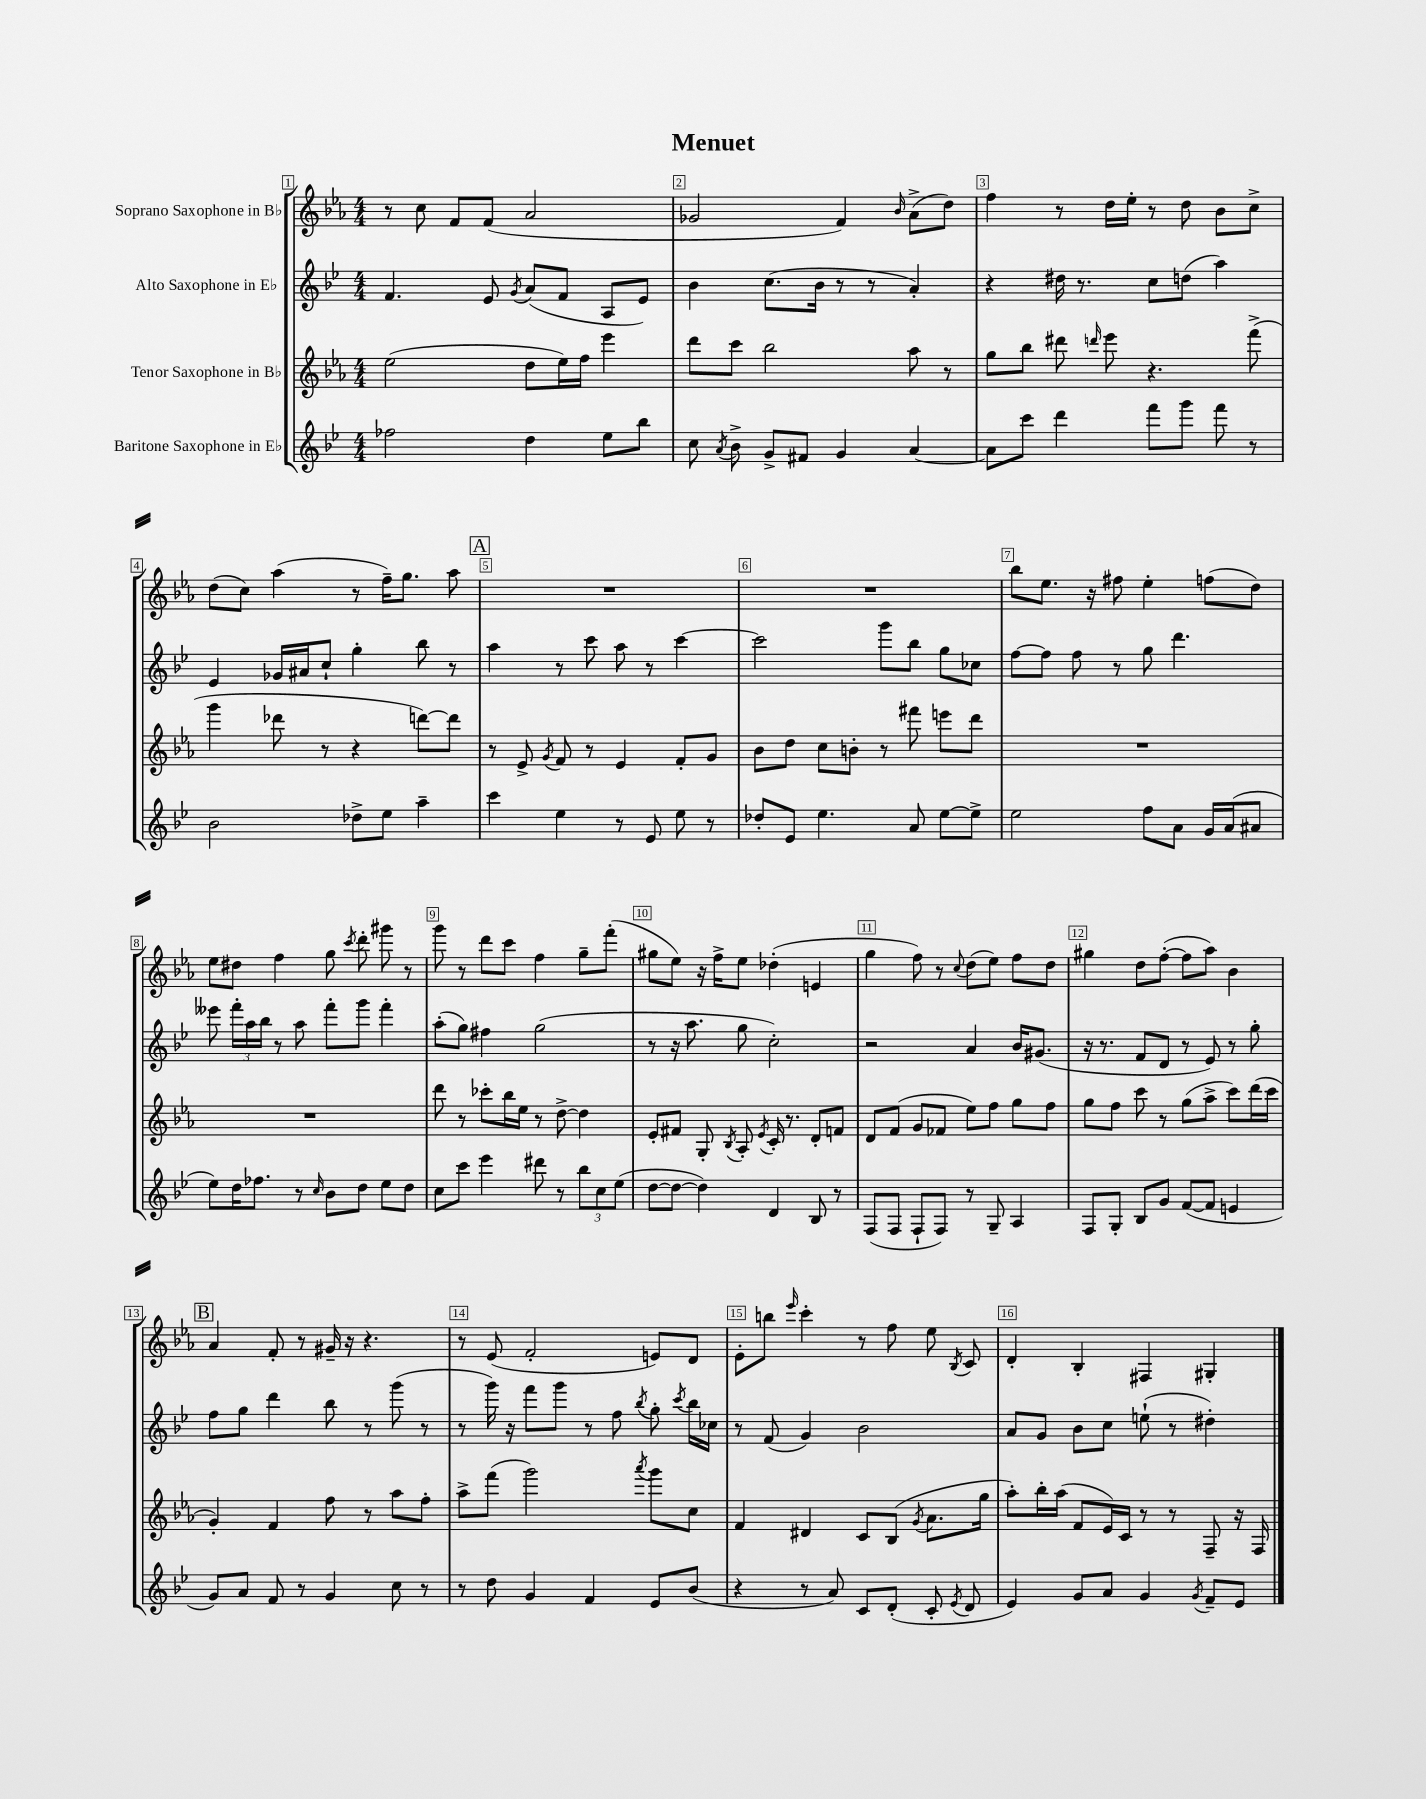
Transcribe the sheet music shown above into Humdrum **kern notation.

**kern	**kern	**kern	**kern
*part4	*part3	*part2	*part1
*staff4	*staff3	*staff2	*staff1
*I"Baritone Saxophone in E♭	*I"Tenor Saxophone in B♭	*I"Alto Saxophone in E♭	*I"Soprano Saxophone in B♭
*clefG2	*clefG2	*clefG2	*clefG2
*k[b-e-]	*k[b-e-a-]	*k[b-e-]	*k[b-e-a-]
*M4/4	*M4/4	*M4/4	*M4/4
=1	=1	=1	=1
2ff-X\	(2ee-\	4.f/	8r
.	.	.	8cc\
.	.	.	8f/L
.	.	8e-/	(8f/J
.	.	8qg/	.
4dd\	8dd\L	(8a/L	2a-/
.	16ee-\L)	8f/J	.
.	16ff\JJ	.	.
8ee-\L	4eee-\	8A/L	.
8bb-\J	.	8e-/J)	.
=2	=2	=2	=2
8cc\	8ddd\L	4b-\	2g-X/
8qa/	.	.	.
8b-^\	8ccc\J	.	.
8g^/L	2bb-\	(8.cc\L	.
8f#X/J	.	.	.
.	.	16b-\Jk	.
4g/	.	8r	4f/)
.	.	8r	.
.	.	.	16qqb-/
[4a/	8aa-\	4a'/)	(8a-^\L
.	8r	.	8dd\J)
=3	=3	=3	=3
8a\L]	8gg\L	4r	4ff\
8ccc\J	8bb-\J	.	.
4ddd\	8ddd#X\	16dd#X\	8r
.	.	8.r	.
.	16qqdddn/	.	.
.	8eee-\	.	16dd\LL
.	.	.	16ee-'\JJ
8fff\L	4.r	8cc\L	8r
8ggg\J	.	(8ddn\J	8dd\
8fff\	.	4aa\)	8b-\L
8r	(8fff^\	.	8cc^\J
!!LO:LB:g=z
=4	=4	=4	=4
2b-\	4ggg\	4e-/	(8dd\L
.	.	.	8cc\J)
.	8ddd-X\	16g-X/LL	(4aa-\
.	.	16a#X/J	.
.	8r	8cc`/J	.
8dd-X^\L	4r	4gg'\	8r
8ee-\J	.	.	16ff~\KL)
.	.	.	8.gg\J
4aa~\	[8dddn\L)	8bb-\	.
.	8ddd\J]	8r	8aa-\
!!LO:REH:place=s1:t=A
=5	=5	=5	=5
4ccc\	8r	4aa\	1r
.	8e-^/	.	.
.	8qg/	.	.
4ee-\	8f/	8r	.
.	8r	8ccc\	.
8r	4e-/	8aa\	.
8e-/	.	8r	.
8ee-\	8f'/L	[4ccc\	.
8r	8g/J	.	.
=6	=6	=6	=6
8dd-X'/L	8b-\L	2ccc\]	1r
8e-/J	8dd\J	.	.
4.ee-\	8cc\L	.	.
.	8bn'\J	.	.
.	8r	8ggg\L	.
8a/	8fff#X\	8bb-\J	.
[8ee-\L	8eeen\L	8gg\L	.
8ee-^\J]	8ddd\J	8cc-X\J	.
=7	=7	=7	=7
2ee-\	1r	[8ff\L	8bb-\L
.	.	8ff\J]	8.ee-\J
.	.	8ff\	.
.	.	.	16r
.	.	8r	8ff#X\
8ff\L	.	8gg\	4ee-'\
8a\J	.	4.ddd\	.
16g/LL	.	.	(8ffn\L
(16a/J	.	.	.
8a#X/J	.	.	8dd\J)
!!LO:LB:g=z
=8	=8	=8	=8
8ee-\L)	1r	8eee--X\	8ee-\L
16dd\K	.	24fff'\LL	8dd#X\J
.	.	24aa\	.
8.ff-X\J	.	.	.
.	.	24bb-\JJ	.
.	.	8r	4ff\
8r	.	8aa\	.
16qqcc/	.	.	.
8b-\L	.	8fff'\L	8gg\
.	.	.	8qccc/
8dd\J	.	8ggg\J	8ddd'\
8ee-\L	.	4fff'\	8ggg#X\
8dd\J	.	.	8r
=9	=9	=9	=9
8cc\L	8ddd\	(8aa'\L	8ggg\
8ccc\J	8r	8gg\J)	8r
4eee-\	8ccc-X'\L	4ff#X\	8ddd\L
.	16bb-\L	.	8ccc\J
.	16ee-\JJ	.	.
8ddd#X\	8r	(2gg\	4ff\
8r	[8dd^\	.	.
12bb-\L	4dd\]	.	8gg~\L
12cc\	.	.	.
.	.	.	(8fff'\J
(12ee-\J	.	.	.
=10	=10	=10	=10
[8dd\L	8e-'/L	8r	8gg#X\L
8dd\J_	8f#X/J	16r	8ee-\J)
.	.	8.aa\	.
4dd\])	8G'/	.	16r
.	.	.	16ff^\KL
.	8qB-/	.	.
.	8A-'/	8gg\	8ee-\J
.	8qe-/	.	.
4d/	16c'/	2cc'\)	(4dd-X'\
.	8.r	.	.
8B-/	8d'/L	.	4en/
8r	8fn/J	.	.
=11	=11	=11	=11
(8F/L	8d/L	2r	4gg\
8F/J	(8f/J	.	.
8F`/L	8g/L	.	8ff\)
8F/J)	8f-X/J	.	8r
.	.	.	8qqcc/
8r	8ee-\L)	4a/	(8dd\L
8G~/	8ff\J	.	8ee-\J)
4A/	8gg\L	16b-/KL	8ff\L
.	.	(8.g#X/J	.
.	8ff\J	.	8dd\J
=12	=12	=12	=12
8F/L	8gg\L	16r	4gg#X\
.	.	8.r	.
8G'/J	8ff\J	.	.
8B-/L	8ccc\	8f/L	8dd\L
8g/J	8r	8d/J	([8ff'\J
([8f/L	(8gg\L	8r	8ff\L]
8f/J]	8aa-^\J	8e-/)	8aa-\J)
4en/	8ccc\L)	8r	4b-\
.	(16ddd\L	8gg'\	.
.	16ccc\JJ	.	.
!!LO:LB:g=z
!!LO:REH:place=s1:t=B
=13	=13	=13	=13
8g/L)	4g'/)	8ff\L	4a-/
8a/J	.	8gg\J	.
8f/	4f/	4ddd\	8f'/
8r	.	.	8r
4g/	8ff\	8bb-\	16g#X~/
.	.	.	16r
.	8r	8r	4.r
8cc\	8aa-\L	(8ggg\	.
8r	8ff'\J	8r	.
=14	=14	=14	=14
8r	8aa-^\L	8r	8r
8dd\	(8fff\J	16ggg\)	(8e-/
.	.	16r	.
4g/	2ggg\)	8fff\L	2f'/
.	.	8ggg\J	.
4f/	.	8r	.
.	.	8ff\	.
.	8qaaa-/	8qbb-/	.
8e-/L	8ggg\L	8gg'\	8en/L)
.	.	8qccc/	.
(8b-/J	8cc\J	16bb-\LL	8d/J
.	.	16cc-X\JJ	.
=15	=15	=15	=15
4r	4f/	8r	8e-'\L
.	.	(8f/	8bbn\J
.	.	.	16qqeee-/
8r	4d#X/	4g/)	4ccc'\
8a/)	.	.	.
8c/L	8c/L	2b-\	8r
(8d'/J	(8B-/J	.	8ff\
.	8qg/	.	.
8c'/	8.a-\L	.	8ee-\
8qe-/	.	.	8qB-/
8d/	.	.	8c/
.	16gg\Jk	.	.
=16	=16	=16	=16
4e-/)	8aa-'\L)	8a/L	4d'/
.	16bb-'\L	8g/J	.
.	(16aa-\JJ	.	.
8g/L	8f/L	8b-\L	4B-'/
8a/J	16e-/L)	8cc\J	.
.	16c/JJ	.	.
4g/	8r	(8een`\	4F#X/
.	8r	8r	.
8qg/	.	.	.
8f~/L	8F~/	4dd#X'\)	4G#X'/
8e-/J	16r	.	.
.	16F/	.	.
==	==	==	==
*-	*-	*-	*-
